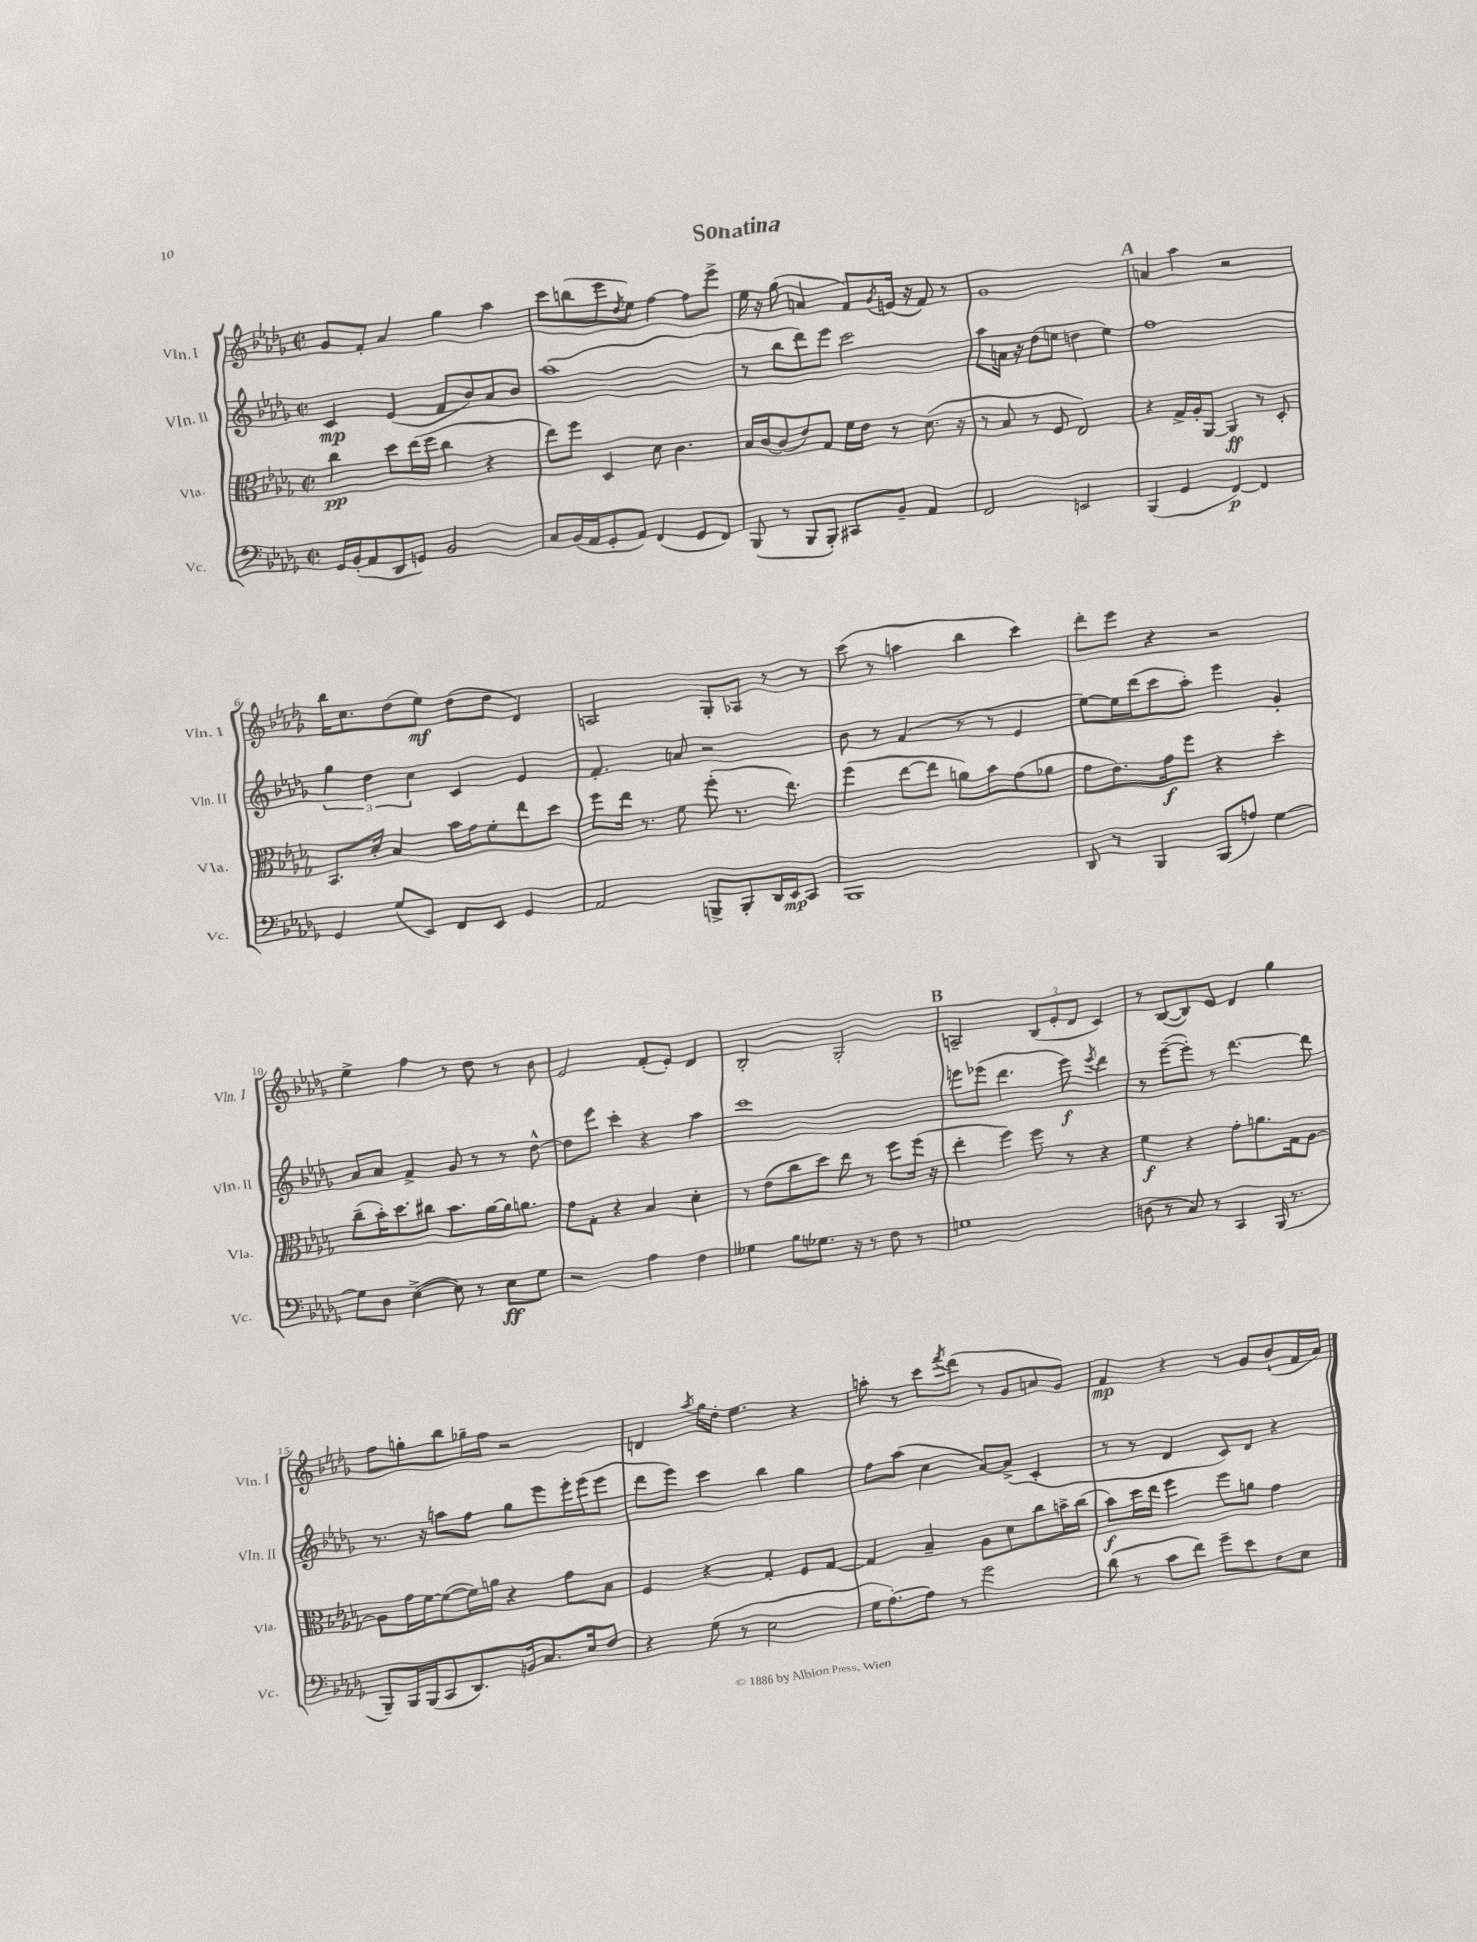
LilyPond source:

\header { title = "Sonatina" }
<<
\new StaffGroup <<
\new Staff = "s0" \with { instrumentName = "Vln. I" shortInstrumentName = "Vln. I" } {
    \clef treble \key des \major \defaultTimeSignature \time 2/2
    ges'8 f'8-. aes'4 ges''4 aes''4 |
    c'''8 b''8( ees'''8 \acciaccatura { des''8 } ees''8) f''4~ f''8 ees'''8-> |
    ees''16 r16 ges''8( a'4 f'8) \acciaccatura { ges'8 } e'16( r16 f'8) r8 |
    ges'1 |
    \mark \markup { \bold "A" } a'4 aes''4 r2 |
    bes''16 c''8. des''8( ees''8\mf) des''8( des''8 des'4) |
    a2 ges8-. aes8 r8 r8 |
    c'''8( r8 a''4 bes''4 c'''4) |
    des'''8-. ees'''8 r4 r2 |
    ees''4-> f''4 r8 des''8 r8 bes'8 |
    ees'2 f'8-.( ees'8-.) des'4 |
    bes2-. ges2-. |
    \mark \markup { \bold "B" } a2-- \tuplet 3/2 { bes8( ees'8-. des'8 } c'4) |
    r8 bes8~( bes8) ees'8 des'4 ges''4 |
    f''8 g''8-. bes''8 ges''16-- f''16 r2 |
    d'4 \acciaccatura { aes''8 } ges''16 des''16-. ees''4. r4 |
    a''8-. r8 c'''8 \acciaccatura { f'''8 } des'''8( r8 ges'8 a'8 ges'8) |
    f'4\mp r4 r8 ges'8 bes'8-!( f'16 aes'16) \bar "|." |
}
\new Staff = "s1" \with { instrumentName = "Vln. II" shortInstrumentName = "Vln. II" } {
    \clef treble \key des \major \defaultTimeSignature \time 2/2
    c'4\mp ees'4( f'8 bes'8) aes'8 bes'8 |
    aes''1( |
    r8 bes''8 des'''8) ees'''8 c'''2 |
    aes''8 a'16 r16 des''8( e''8 d''4 e''4) |
    \mark \markup { \bold "A" } f''1 |
    \tuplet 3/2 { ges''4 des''4 c''4 } c'4 ees'4 |
    f'4.-. a'8 r2 |
    bes'8 r8 f'4( r8 r8 ees'4 |
    ees''8~) ees''16 des'''16( c'''8 aes''8-.) ees'''4 ges'4-. |
    aes'8 aes'8 f'4-> ges'8 r8 r8 des''8~-^ |
    des''8 ees'''8 c'''4-. r4 aes''4 |
    c'''1 |
    \mark \markup { \bold "B" } e'''8 ees'''8( des'''4. ees'''8\f) \acciaccatura { ees'''8 } des'''4 |
    r8 ees'''8~--( ees'''8-.) r8 des'''4.~ des'''8 |
    r8. r16 a''8 f''8 ges''8 ees'''8 ees'''16-. ees'''16( ees'''8 |
    des'''8 ees'''8) c'''4 bes''4 ges''4 |
    f''8 aes''8( c''4 aes'8~) aes'8->( c'4-. |
    r8 r8 des'4 c'8) des'8 r4 \bar "|." |
}
\new Staff = "s2" \with { instrumentName = "Vla." shortInstrumentName = "Vla." } {
    \clef alto \key des \major \defaultTimeSignature \time 2/2
    c''4\pp des''8 ees''16( f''16 c''4 r4 |
    ees''8) f''8 des4 des'8 c'4. |
    bes16 c'16~ c'8( ees'8) ges8 f'16 ees'16 r8 des'8.( r16 |
    r8 bes8 r8 f8 ees2) |
    \mark \markup { \bold "A" } r4 ges16-> aes16-. aes,8~ aes,4\ff r8 des8-. |
    bes,8. des'16-. bes4 bes'16 ges'16 f'8-. ees''8 des''8 |
    f''8 ees''16 r8. f'8 f''8-.( r8. ees''8.) |
    f''4( ees''8~ ees''8 a'8) bes'8 ges'8( aes'8 |
    ges'8 ees'8.) ges'16\f f''8 r4 des''4-. |
    c''8--( bes'16-.) des''8. cis''8 bes'8. aes'16~ aes'16 a'8. |
    ges'8 ges8-. r4 bes4 des'4-. |
    r8 ees'8( c''8 des''8) ees''8 r8 f''8 f''16( r16 |
    \mark \markup { \bold "B" } ees''4-. f''4) f''8 r8 r4 |
    f'4\f r4 ges'8-. a'8. ges16 aes8~ |
    aes8 ges'16 f'16~ f'8~( f'16) a'16 r4 ges'8 bes8 |
    f4 r4 ges4-. f8 ges8~ |
    ges4 bes4-- aes8 des'8 c''8 b'16-> c''16( |
    bes'8\f) des''16 ees''16 f''4 f''8 a'8 ges'4 \bar "|." |
}
\new Staff = "s3" \with { instrumentName = "Vc." shortInstrumentName = "Vc." } {
    \clef bass \key des \major \defaultTimeSignature \time 2/2
    ges,16 bes,16-.( aes,8 des,8 g,8) bes,2 |
    c8 bes,16( aes,16 ges,8-. aes,8) f,4( ges,8 f,8) |
    bes,,8( r8 bes,,8 bes,,8-.) cis,8 bes,8-- aes,4 |
    f,2 e,2 |
    \mark \markup { \bold "A" } bes,,4( ges,4 f,4~\p) f,4 |
    ges,4 ges8( ees,8) f,8 ees,8 ges,4 |
    aes,2 b,,8-> b,,8-. des,16 ees,16\mp c,8 |
    bes,,1 |
    des,8 r8 bes,,4 bes,,8( a8) ges4~ |
    ges8 des8 ees4~->( ees8) r8 ees8\ff ges8 |
    r2 aes4 f4 |
    geses4 bes8 ges8. r16 r8 f8 r8 |
    \mark \markup { \bold "B" } g1 |
    d8( r8 c8) r8 c,4 bes,,16( r8. |
    bes,,8--) bes,,16 bes,,16( c,8 des,8.) b,16 c8. ees16 f8 |
    r4 ges8( r8 ees2 |
    ges16 aes8.~-.) aes8 r8 ges'2 |
    des'8( r8 c'8 f'8) ges'8-- ees'8 f8 ees8 \bar "|." |
}
>>
>>
